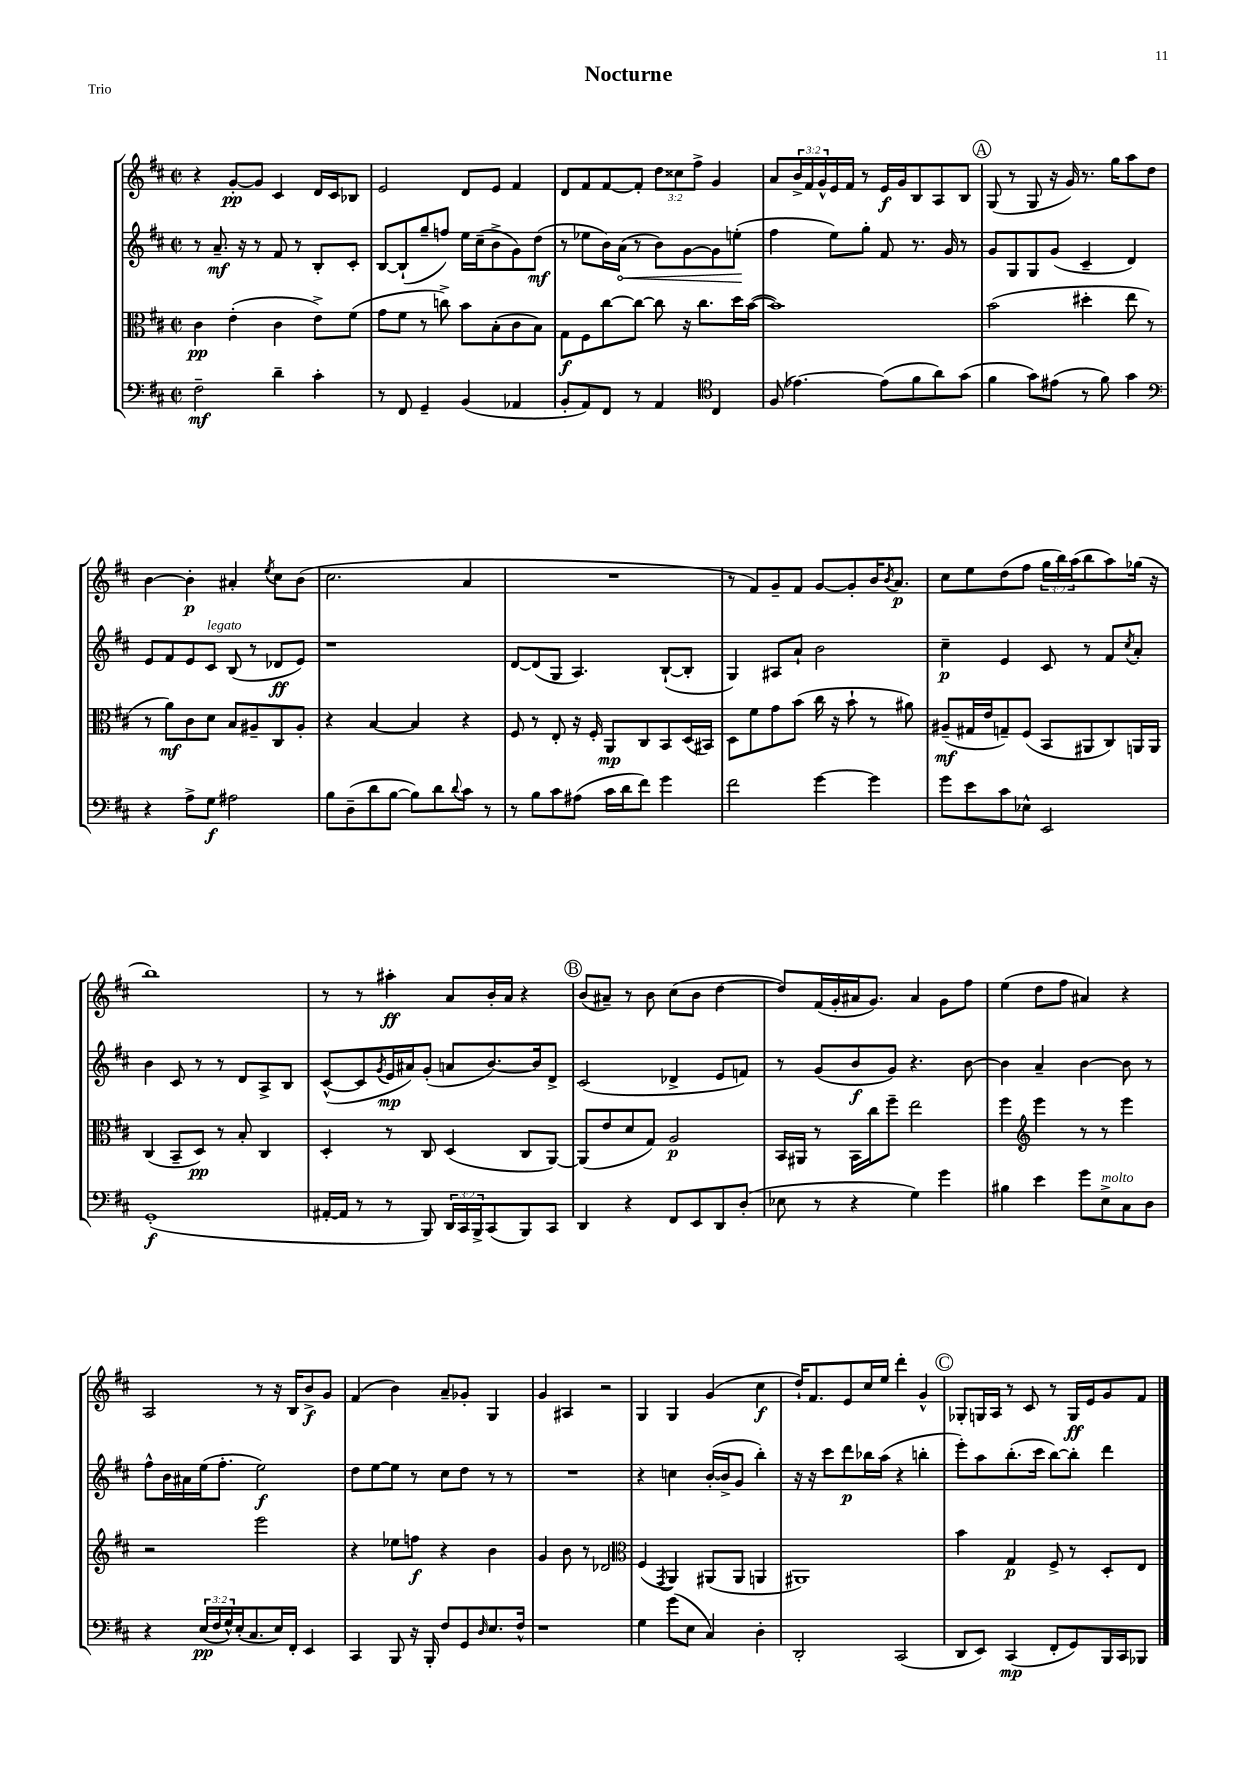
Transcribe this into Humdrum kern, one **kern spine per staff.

**kern	**kern	**kern	**kern
*staff4	*staff3	*staff2	*staff1
*clefF4	*clefC3	*clefG2	*clefG2
*k[f#c#]	*k[f#c#]	*k[f#c#]	*k[f#c#]
*M2/2	*M2/2	*M2/2	*M2/2
*met(c|)	*met(c|)	*met(c|)	*met(c|)
2F#~	4c#	8r	4r
.	.	8.a~	.
.	(4e'	.	[8g'
.	.	16r	.
.	.	8r	8g]
4d~	4c#	8f#	4c#
.	.	8r	.
4c#'	8e^)	8B'	16d
.	.	.	16c#
.	(8f#	8c#'	8B-
=	=	=	=
8r	8g	[8B	2e
8FF#	8f#	(8B`]	.
4GG~	8r	8gg~	.
.	8cc^)	8ff)	.
(4BB	8b	16ee	8d
.	.	(16cc#~	.
.	(8B'	8b^	8e
4AA-	8c#	8g)	4f#
.	8B)	(8dd	.
=	=	=	=
8BB'	8G	8r	8d
8AA)	8F#	8ee-	8f#
8FF#	[8cc#	16b)	[8f#
.	.	(16a	.
8r	8cc#_	8r	8f#']
4AA	8cc#]	8b)	12dd
.	.	.	12cc##
.	16r	[8g	.
.	.	.	12ff#^
.	8.cc#	.	.
*clefC4	*	*	*
4C#	.	8g]	4g
.	16dd	(8ee'	.
.	([16b	.	.
=	=	=	=
(8F#	1b])	4ff#	8a
[4.e-)	.	.	24b^
.	.	.	24f#
.	.	.	24g^^
.	.	8ee)	16e
.	.	.	16f#
.	.	8gg'	8r
(8e-]	.	8f#	16e
.	.	.	16g
8f#	.	8.r	8B
8a)	.	.	8A
.	.	16g	.
(8g	.	8r	8B
=	=	=	=
4f#	(2b	8g	(8G
.	.	8G	8r
8g)	.	8G	8G
(8e#	.	(8g	16r
.	.	.	16g)
8r	4dd#'	4c#~	8.r
8f#)	.	.	.
.	.	.	16gg
4g	8ee	4d)	8aa
.	8r	.	8dd
=	=	=	=
*clefF4	*	*	*
4r	8r	8e	[4b
.	8a)	8f#	.
8A^	8c#	8e	4b']
8G	8d	8c#	.
2A#	8B	(8B	4a#'
.	8A#~	8r	.
.	.	.	8qee
.	8C#	8d-	8cc#
.	8A#'	8e)	(8b
=	=	=	=
8B	4r	1r	2.cc#
(8D~	.	.	.
8d	[4B	.	.
[8B	.	.	.
8B])	4B]	.	.
8d	.	.	.
8qqd	.	.	.
8c#	4r	.	4a
8r	.	.	.
=	=	=	=
8r	8F#	[8d	1r
8B	8r	(8d]	.
8c#	8E'	8G	.
(8A#	16r	4.A)	.
.	16F#'	.	.
16c#	8AA	.	.
16d	.	.	.
8f#)	8C#	.	.
4g	8BB	([8B`	.
.	(16D	8B']	.
.	16BB#)	.	.
=	=	=	=
2f#	8D	4G)	8r
.	8f#	.	8f#)
.	8g	8A#	8g~
.	(8b	8a`	8f#
[4g	16cc#	2b	[8g
.	16r	.	.
.	8b`	.	8g']
4g]	8r	.	16b
.	.	.	8qb
.	.	.	8.a
.	8a#)	.	.
=	=	=	=
8g	(8A#~	4cc#~	8cc#
8e	16G#	.	8ee
.	16e	.	.
8c#	8G~)	4e	(8dd
8E-^^	(8F#	.	8ff#
2EE	8BB	8c#	24gg
.	.	.	24bb)
.	.	.	(24aa
.	8AA#	8r	8bb
.	8C#)	8f#	8aa)
.	.	8qcc#	.
.	16AA	8a'	(16gg-
.	16AA	.	16r
=	=	=	=
(1GG'	(4C#	4b	1bb)
.	8BB~	8c#	.
.	8D)	8r	.
.	8r	8r	.
.	8B'	8d	.
.	4C#	8A^	.
.	.	8B	.
=	=	=	=
[16AA#'	4D'	([8c#^^	8r
16AA#]	.	.	.
8r	.	8c#]	8r
.	.	8qg	.
8r	8r	16e	4aa#'
.	.	16a#)	.
8BBB)	8C#	(8g'	.
24DD	(4D	8a	8a
24CC#	.	.	.
24BBB^	.	.	.
(8CC#	.	[8.b)	16b'
.	.	.	16a
8BBB)	8C#	.	4r
.	.	16b]	.
8CC#	[8AA)	8d^	.
=	=	=	=
4DD	(8AA]	(2c#	(8b
.	8e	.	8a#~)
4r	8d	.	8r
.	8G)	.	8b
8FF#	2A	4d-^	(8cc#
8EE	.	.	8b
8DD	.	8e	[4dd
(8D'	.	8f)	.
=	=	=	=
8E-	16BB	8r	8dd])
.	16AA#	.	.
8r	8r	(8g	(16f#
.	.	.	16g'
4r	16BB	8b	16a#
.	16cc#	.	8.g)
.	8ff#~	8g)	.
4G)	2ee	4.r	4a#
4g	.	.	8g
.	.	[8b	8ff#
=	=	=	=
4B#	4ff#	4b]	(4ee
*	*clefG2	*	*
4e	4eee	4a~	8dd
.	.	.	8ff#
8g	8r	[4b	4a#)
8E^	8r	.	.
8C#	4eee	8b]	4r
8D	.	8r	.
=	=	=	=
4r	2r	8ff#^^	2A
.	.	16b	.
.	.	16a#	.
(24E	.	(16ee	.
24F#	.	.	.
.	.	8.ff#'	.
24G^^)	.	.	.
(16E'	.	.	.
8.C#	.	.	.
.	2eee	2ee)	8r
16E)	.	.	16r
16FF#'	.	.	16B
4EE	.	.	8b^
.	.	.	8g
=	=	=	=
4CC#	4r	8dd	(4f#
.	.	[8ee	.
8BBB	8ee-	8ee]	4b)
16r	8ff	8r	.
16BBB'	.	.	.
8F#	4r	8cc#	8a~
8GG	.	8dd	8g-'
16qqD	.	.	.
8.E	4b	8r	4G
.	.	8r	.
16F#^^	.	.	.
=	=	=	=
1r	4g	1r	4g
.	8b	.	4A#
.	8r	.	.
.	2d-	.	2r
=	=	=	=
*	*clefC3	*	*
4G	(4F#	4r	4G
.	8qGG	.	.
(8g	4AA)	4cc	4G
8E	.	.	.
4C#)	(8AA#	([16b'	(4g
.	.	16b^]	.
.	8AA#	8g	.
4D'	4AA	4bb')	4cc#
=	=	=	=
2DD'	1AA#)	16r	16dd`)
.	.	16r	8.f#
.	.	8ccc#	.
.	.	8ddd	8e
.	.	16bb-	16cc#
.	.	(16aa	16ee
(2CC#	.	4r	4ddd'
.	.	4bb'	4g^^
=	=	=	=
8DD	4b	8eee')	8G-'
8EE)	.	8aa	16G
.	.	.	16A
(4CC#	4G	(8.bb'	8r
.	.	.	8c#
.	.	16ccc#	.
8FF#'	8F#^	[8bb)	8r
8GG)	8r	8bb']	16G
.	.	.	16e
16BBB	8D'	4ddd	8g
16CC#	.	.	.
8BBB-	8E	.	8f#
==	==	==	==
*-	*-	*-	*-
